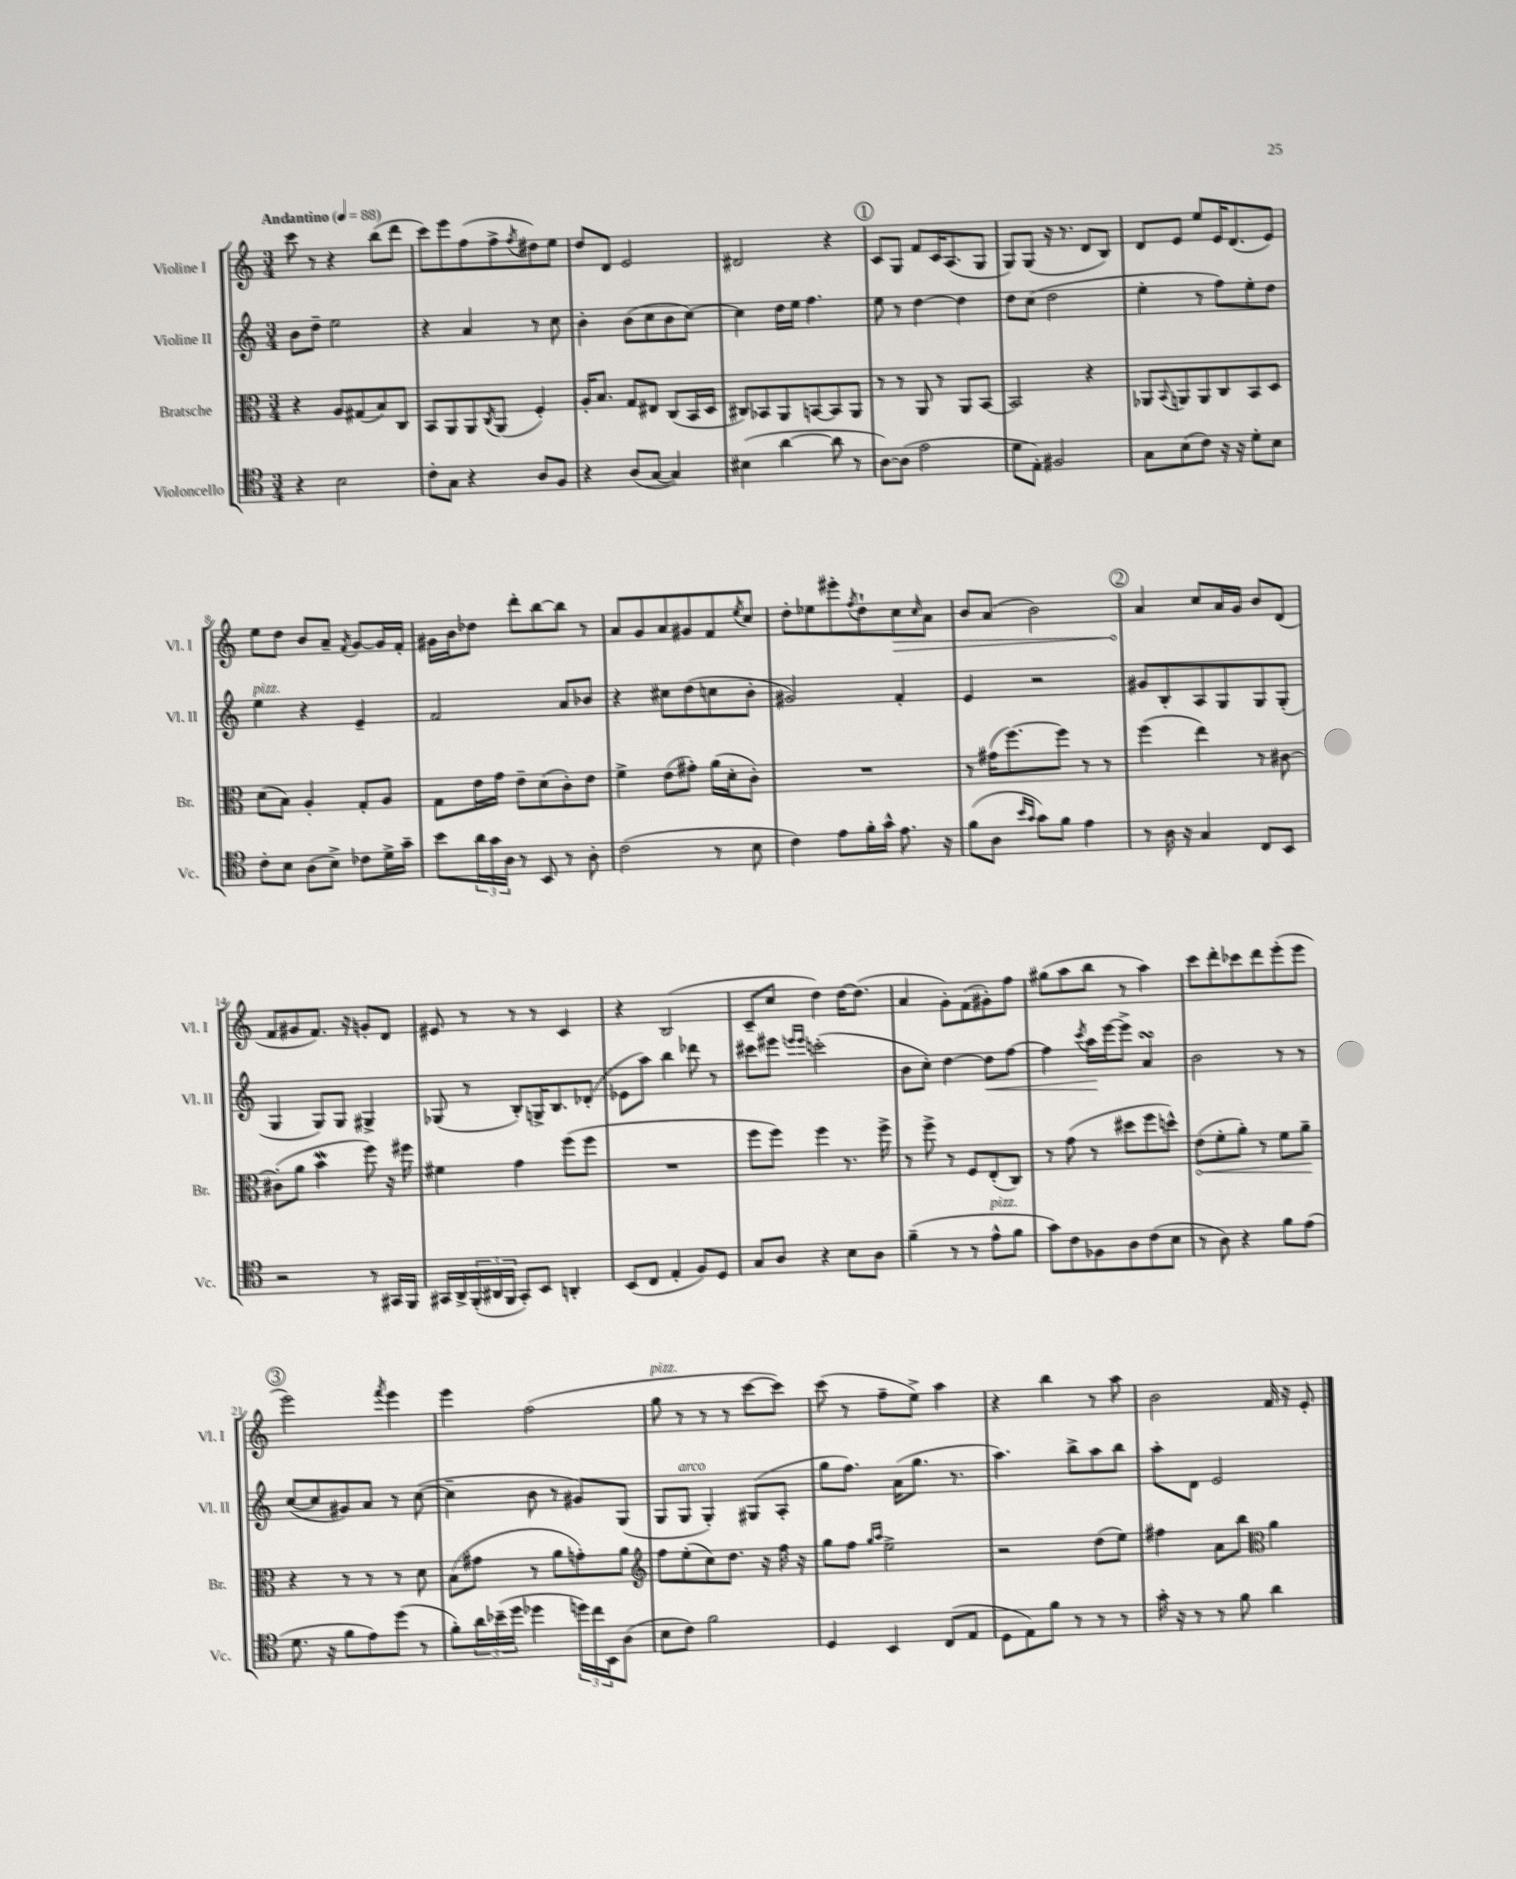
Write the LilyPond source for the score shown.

<<
\new StaffGroup <<
\new Staff = "s0" \with { instrumentName = "Violine I" shortInstrumentName = "Vl. I" } {
    \clef treble \key c \major \numericTimeSignature \time 3/4 \tempo "Andantino" 4 = 88
    c'''8 r8 r4 b''8( d'''8 |
    c'''8) e'''8 f''8( f''8-> \acciaccatura { f''8 } dis''8) e''8 |
    d''8 d'8 e'2 |
    dis'2 r4 |
    \mark \markup { \circle "1" } c'8 g8 f'8 c'16 a8.( g8 |
    g8) g8( r16 r8. d'8 b8) |
    d'8 e'8 e''8 e'16 d'8.( e'8) |
    e''8 d''8 b'8 a'8-- \acciaccatura { f'8 } g'8~ g'16 f'16-. |
    gis'16 b'16 des''8 d'''8-. b''8~ b''8 r8 |
    a'8 g'8 a'8 gis'8 f'8 \acciaccatura { e''8 } c''8 |
    d''8-. ees''8 eis'''8-. \acciaccatura { f''8 } d''8-! \once \override Hairpin.circled-tip = ##t c''8\> \grace { c''16 } a'8 |
    b'8 a'8( b'2) |
    \mark \markup { \circle "2" } a'4\! c''8 a'16 g'16 b'8 d'8( |
    f'8 gis'8 f'8.) r16 g'8-. d'8 |
    eis'8 r8 r8 r8 c'4 |
    r4 b2( |
    c'8-- c''8 d''4) d''16~ d''8.( |
    a'4 g'8-.) f'8( gis'8-.) f''8 |
    gis''8( a''8 b''8 r8 a''4) |
    c'''8 d'''8-. ces'''8 d'''8 e'''8-.( e'''8 |
    \mark \markup { \circle "3" } e'''2) \acciaccatura { f'''8 } e'''4 |
    e'''4 f''2( |
    g''8^\markup { \italic "pizz." } r8 r8 r8 c'''8~ c'''8) |
    c'''8( r8 f''8-- e''8->) a''4 |
    r4 b''4 r8 a''8 |
    b'2 f'16 r16 e'8-. \bar "|." |
}
\new Staff = "s1" \with { instrumentName = "Violine II" shortInstrumentName = "Vl. II" } {
    \clef treble \key c \major \numericTimeSignature \time 3/4
    b'8 d''8-- e''2 |
    r4 a'4 r8 c''8 |
    b'4-. b'8( c''8 b'8 c''8~) |
    c''4 d''16 e''16 f''4. |
    \mark \markup { \circle "1" } e''8 r8 d''4~ d''4 |
    d''8 c''8( d''2 |
    e''4-. r8 f''8) e''8-. d''8 |
    e''4^\markup { \italic "pizz." } r4 e'4-- |
    f'2 a'8 bes'8 |
    r4 cis''8 d''8( c''8 b'8-. |
    gis'2) f'4-. |
    e'4 r2 |
    \mark \markup { \circle "2" } gis'8 b8-. a8 g8 g8 g8-.( |
    g4 g8) g8 gis4-> |
    ges8( r8 b8-.) g16-> b8. des'8-.( |
    ees'8 a''8) b''4 des'''8 r8 |
    cis'''8 eis'''8 \grace { e'''16 e'''16 } c'''2-.( |
    b'8 c''8-.) d''4~ d''8\< f''8~ |
    f''4 \acciaccatura { c'''8 } a''16\! e'''16~ e'''8-> a'4\turn |
    b'2 r8 r8 |
    \mark \markup { \circle "3" } c''8~( c''8 gis'8) a'8 r8 c''8~( |
    c''4-- b'8 r8 gis'8) g8( |
    g8 g8^\markup { \italic "arco" } g4-.) gis8( a8-. |
    g''8 f''8.) a'16( g''8. r8. |
    a''4.) b''8-> a''8 b''8 |
    a''8-. d'8 e'2 \bar "|." |
}
\new Staff = "s2" \with { instrumentName = "Bratsche" shortInstrumentName = "Br." } {
    \clef alto \key c \major \numericTimeSignature \time 3/4
    r4 a8 gis8( b8) c8 |
    b,8 a,8 a,8 \acciaccatura { c8 } a,8( f4-.) |
    a16-. b8. g8 eis8 c8( b,16 d16 |
    cis8) bes,8 a,8 b,8~ b,8 a,8 |
    \mark \markup { \circle "1" } r8 r8 a,8 r8 a,8 b,8~ |
    b,2 r4 |
    aes,8 \appoggiatura { b,8 } a,8 a,8 c8 b,8 d8 |
    d'8( b8) a4-. g8-. a8 |
    g8 e'16 g'16 e'8-- d'8( c'8-.) e'8 |
    f'4-> e'8( gis'8-.) a'16( d'16-. c'8-.) |
    R2. |
    r8 gis'16( f''8.~) f''8 r8 r8 |
    \mark \markup { \circle "2" } f''4( e''4) r8 cis'8~ |
    cis'8-.( a'8 b'4\mordent f''8) r16 fis''16 |
    fis'4 g'4 f''8( f''8 |
    R2. |
    f''8 f''8) f''4 r8. f''16-> |
    r8 f''8-> r8 f8 e8-.( c8) |
    r8 g'8( r8 dis''8 f''8 d''8-^) |
    \once \override Hairpin.circled-tip = ##t e'8\<( f'8-. a'8-.) r8 f'8 a'8--\! |
    \mark \markup { \circle "3" } r4 r8 r8 r8 d'8 |
    b8( gis'8 r8 a'8 g'8-.) a'8 |
    \clef treble f''8 e''8-.( c''8) d''8. r16 f''16 r16 |
    g''8 f''8 \grace { g''16 a''16 } e''2-> |
    r2 d''8( e''8) |
    fis''4 a'8 b''8 \clef alto a'4 \bar "|." |
}
\new Staff = "s3" \with { instrumentName = "Violoncello" shortInstrumentName = "Vc." } {
    \clef tenor \key c \major \numericTimeSignature \time 3/4
    r4 b2 |
    c'8-. g8 r4 a8 f8 |
    r4 a8( g8~ g4) |
    bis4( a'4~ a'8 r8 |
    \mark \markup { \circle "1" } a8~) a8( e'2 |
    d'8 e8-.) fis2 |
    g8 b8( c'8) r16 r16 d'8-. b8 |
    c'8-. b8 a8( b8->) ces'8 d'16-> g'16-- |
    b'8 \tuplet 3/2 { a'16 g'16 a16 } r8 b,8 r8 a8-. |
    c'2( r8 b8 |
    c'4) e'8 f'16-. g'16-^ e'8. r16 |
    f'8( a8 \grace { b'16 g'16 } g'8) f'8 e'4 |
    \mark \markup { \circle "2" } r8 a16 r16 g4 c8 b,8 |
    r2 r8 gis,16 f,16 |
    gis,16 a,16-> \tuplet 3/2 { f,16-.( ais,16 f,16 } gis,8-.) b,8 a,4-. |
    b,8( c8 e4-. f8) d8 |
    g8 a8 r4 b8 a8 |
    f'4--( r8 r8 e'8-^^\markup { \italic "pizz." } f'8 |
    g'8) c'8 fes8 a8 c'8( b8 |
    r8 a8) r4 f'8 e'8( |
    \mark \markup { \circle "3" } d'8. r16 f'8 e'8) d''8( r8 |
    f'8-.) \tuplet 3/2 { a'16 bes'16--( d''16 } des''4 \tuplet 3/2 { d''16) c''16 b,16 } a8( |
    b8 c'8) f'2 |
    d4 b,4 c8( e8 |
    d8 e8) f'8 r8 r8 r8 |
    g'16-. r16 r8 r8 f'8 a'4 \bar "|." |
}
>>
>>
